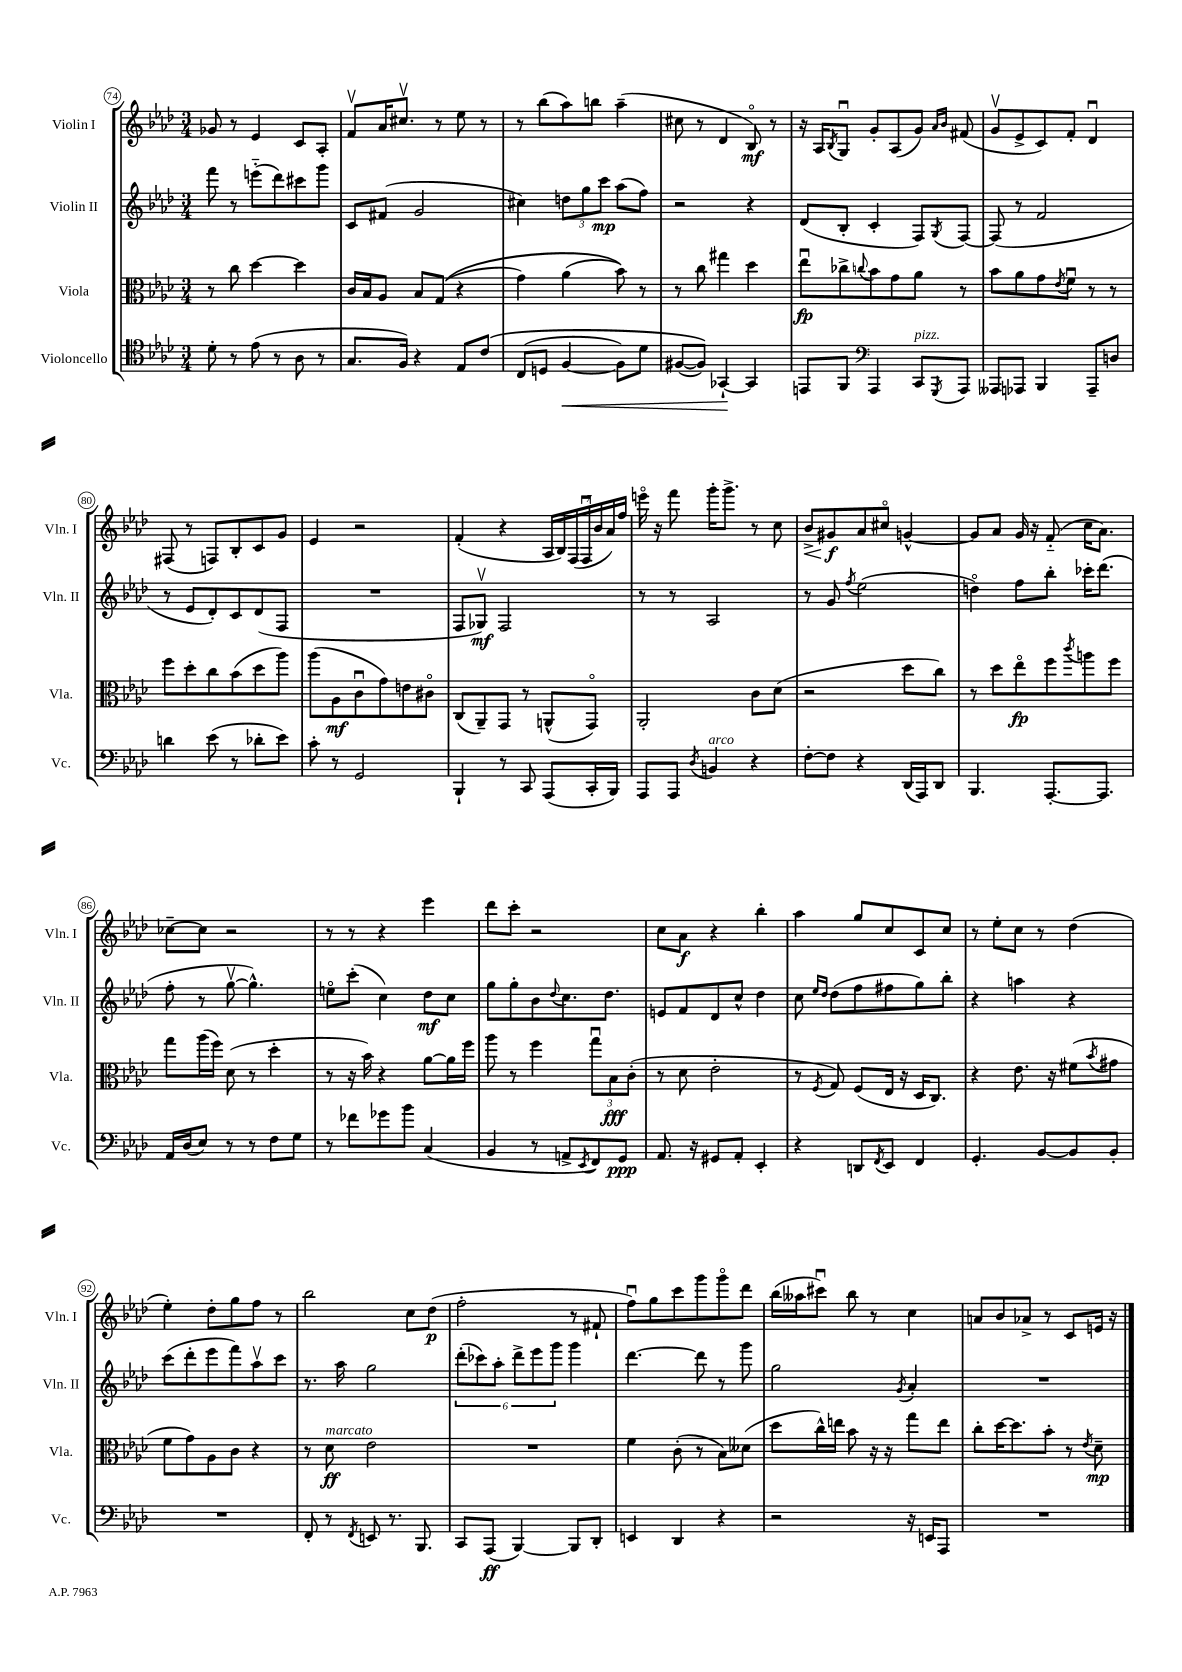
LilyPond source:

<<
\new StaffGroup <<
\new Staff = "s0" \with { instrumentName = "Violin I" shortInstrumentName = "Vln. I" } {
    \clef treble \key aes \major \numericTimeSignature \time 3/4
    ges'8 r8 ees'4 c'8 aes8-. |
    f'8\upbow aes'16 cis''8.\upbow r8 ees''8 r8 |
    r8 bes''8( aes''8) b''8 aes''4--( |
    cis''8 r8 des'4 bes8\flageolet\mf) r8 |
    r16 aes16 \acciaccatura { bes8 } g8\downbow g'8-. aes8( g'8) \grace { aes'16 bes'16 } fis'8( |
    g'8\upbow ees'8-> c'8) f'8-. des'4\downbow |
    fis8( r8 f8) bes8-. c'8 g'8 |
    ees'4 r2 |
    f'4-.( r4 \tuplet 7/4 { aes16 bes16) f16( f16\downbow bes'16 aes'16) f''16 } |
    e'''16\flageolet r16 f'''8 g'''16-. g'''8.-> r8 c''8 |
    bes'8->\< gis'8\f\! aes'8 cis''8\flageolet g'4~-^ |
    g'8 aes'8 g'16 r16 f'8-_( c''16 aes'8.) |
    ces''8~-- ces''8 r2 |
    r8 r8 r4 ees'''4 |
    des'''8 c'''8-. r2 |
    c''8 aes'8\f r4 bes''4-. |
    aes''4 g''8 c''8 c'8 c''8 |
    r8 ees''8-. c''8 r8 des''4( |
    ees''4-.) des''8-. g''8 f''8 r8 |
    bes''2 c''8 des''8\p( |
    f''2-. r8 fis'8-! |
    f''8\downbow) g''8 c'''8 g'''8 g'''8\flageolet des'''8 |
    bes''16( aeses''16 cis'''8\downbow) bes''8 r8 c''4 |
    a'8 bes'8 aes'8-> r8 c'8 e'16 r16 \bar "|." |
}
\new Staff = "s1" \with { instrumentName = "Violin II" shortInstrumentName = "Vln. II" } {
    \clef treble \key aes \major \numericTimeSignature \time 3/4
    f'''8 r8 e'''8-_( des'''8) cis'''8 g'''8 |
    c'8 fis'8( g'2 |
    cis''4) \tuplet 3/2 { d''8 g''8 c'''8\mp } aes''8( f''8) |
    r2 r4 |
    des'8( bes8-. c'4-. f8) \acciaccatura { g8 } f8~ |
    f8( r8 f'2 |
    r8 ees'8 des'8-.) c'8 des'8( f8 |
    R2. |
    f8 ges8\upbow\mf) f2 |
    r8 r8 aes2 |
    r8 g'8 \acciaccatura { f''8 } ees''2( |
    d''4\flageolet) f''8 bes''8-. ces'''16-. des'''8.( |
    f''8-. r8 g''8~\upbow g''4.-^) |
    e''8\flageolet c'''8-.( c''4) des''8\mf c''8 |
    g''8 g''8-. bes'8 \appoggiatura { des''8 } c''8. des''8. |
    e'8 f'8 des'8 c''8-^ des''4 |
    c''8 \grace { ees''16 des''16 } des''8( f''8 fis''8 g''8) bes''8-. |
    r4 a''4 r4 |
    c'''8( des'''8-. ees'''8 f'''8) aes''8\upbow c'''8 |
    r8. aes''16 g''2 |
    \tuplet 6/4 { des'''8-.( ces'''8) aes''8-. des'''8-> ees'''8 g'''8 } g'''4 |
    des'''4.~ des'''8 r8 g'''8 |
    g''2 \acciaccatura { g'8 } aes'4-. |
    R2. \bar "|." |
}
\new Staff = "s2" \with { instrumentName = "Viola" shortInstrumentName = "Vla." } {
    \clef alto \key aes \major \numericTimeSignature \time 3/4
    r8 c''8 des''4~ des''4 |
    c'16 bes16 aes8 bes8 g8(\( r4 |
    g'4) aes'4( bes'8)\) r8 |
    r8 c''8 gis''4 des''4 |
    ees''8\downbow\fp ces''8-> \appoggiatura { c''8 } bes'8 g'8 aes'8 r8 |
    bes'8 aes'8 g'8 \acciaccatura { ees'8 } f'8\downbow r8 r8 |
    f''8 des''8-. c''8 bes'8( des''8 aes''8) |
    aes''8( aes8\mf c'8\downbow g'8) e'8 cis'8\flageolet |
    c8( aes,8--) g,8 r8 a,8-^( g,8\flageolet) |
    aes,2-. c'8 des'8( |
    r2 des''8 c''8) |
    r8 des''8 ees''8\flageolet\fp f''8 \acciaccatura { c'''8 } a''8 f''8 |
    g''8 aes''16( f''16) des'8( r8 des''4-. |
    r8 r16 bes'16) r4 aes'8~ aes'16 f''16 |
    aes''8 r8 f''4 \tuplet 3/2 { g''8\downbow bes8\fff c'8-.( } |
    r8 des'8 ees'2-. |
    r8 \acciaccatura { f8 } g8) f8( ees16 r16 des16 c8.) |
    r4 ees'8. r16 fis'8( \acciaccatura { bes'8 } gis'8 |
    f'8 g'8) aes8 c'8 r4 |
    r8 des'8\ff^\markup { \italic "marcato" } ees'2 |
    R2. |
    f'4 c'8-.( r8 bes8) deses'8( |
    des''8 c''16-^) e''16 bes'8 r16 r16 g''8 e''8 |
    c''8-. des''16~ des''8. bes'8-. r8 \acciaccatura { ees'8 } des'8--\mp \bar "|." |
}
\new Staff = "s3" \with { instrumentName = "Violoncello" shortInstrumentName = "Vc." } {
    \clef tenor \key aes \major \numericTimeSignature \time 3/4
    des'8-. r8 ees'8( r8 aes8 r8 |
    g8. f16) r4 ees8 c'8\( |
    c8( d8 f4~\< f8) des'8 |
    fis8~( fis8)\) ges,4~-!\! ges,4 |
    e,8 f,8 \clef bass aes,,4 c,8^\markup { \italic "pizz." } \acciaccatura { g,,8 } aes,,8 |
    aeses,,8 aes,,8 bes,,4 aes,,8-- d8 |
    d'4 ees'8( r8 des'8-. ees'8) |
    c'8-. r8 g,2 |
    bes,,4-! r8 c,8 aes,,8( c,16-. bes,,16) |
    aes,,8 aes,,8 \acciaccatura { des8 } b,4^\markup { \italic "arco" } r4 |
    f8~-. f8 r4 des,16( aes,,16) des,8 |
    bes,,4. aes,,8.~-. aes,,8. |
    aes,16 des16( ees8) r8 r8 f8 g8 |
    r8 fes'8 ges'8 bes'8 c4( |
    bes,4 r8 a,8-> \acciaccatura { ees,8 } f,8) g,8\ppp |
    aes,8. r16 gis,8 aes,8-. ees,4-. |
    r4 d,8 \acciaccatura { f,8 } ees,8 f,4 |
    g,4.-. bes,8~ bes,8 bes,8-. |
    R2. |
    f,8-. r8 \acciaccatura { f,8 } e,8 r8. bes,,8. |
    c,8 aes,,8\ff( bes,,4~) bes,,8 des,8-. |
    e,4 des,4 r4 |
    r2 r16 e,16 aes,,8 |
    R2. \bar "|." |
}
>>
>>
\layout { \context { \Score currentBarNumber = #74 \override BarNumber.stencil = #(make-stencil-circler 0.1 0.3 ly:text-interface::print) } }
